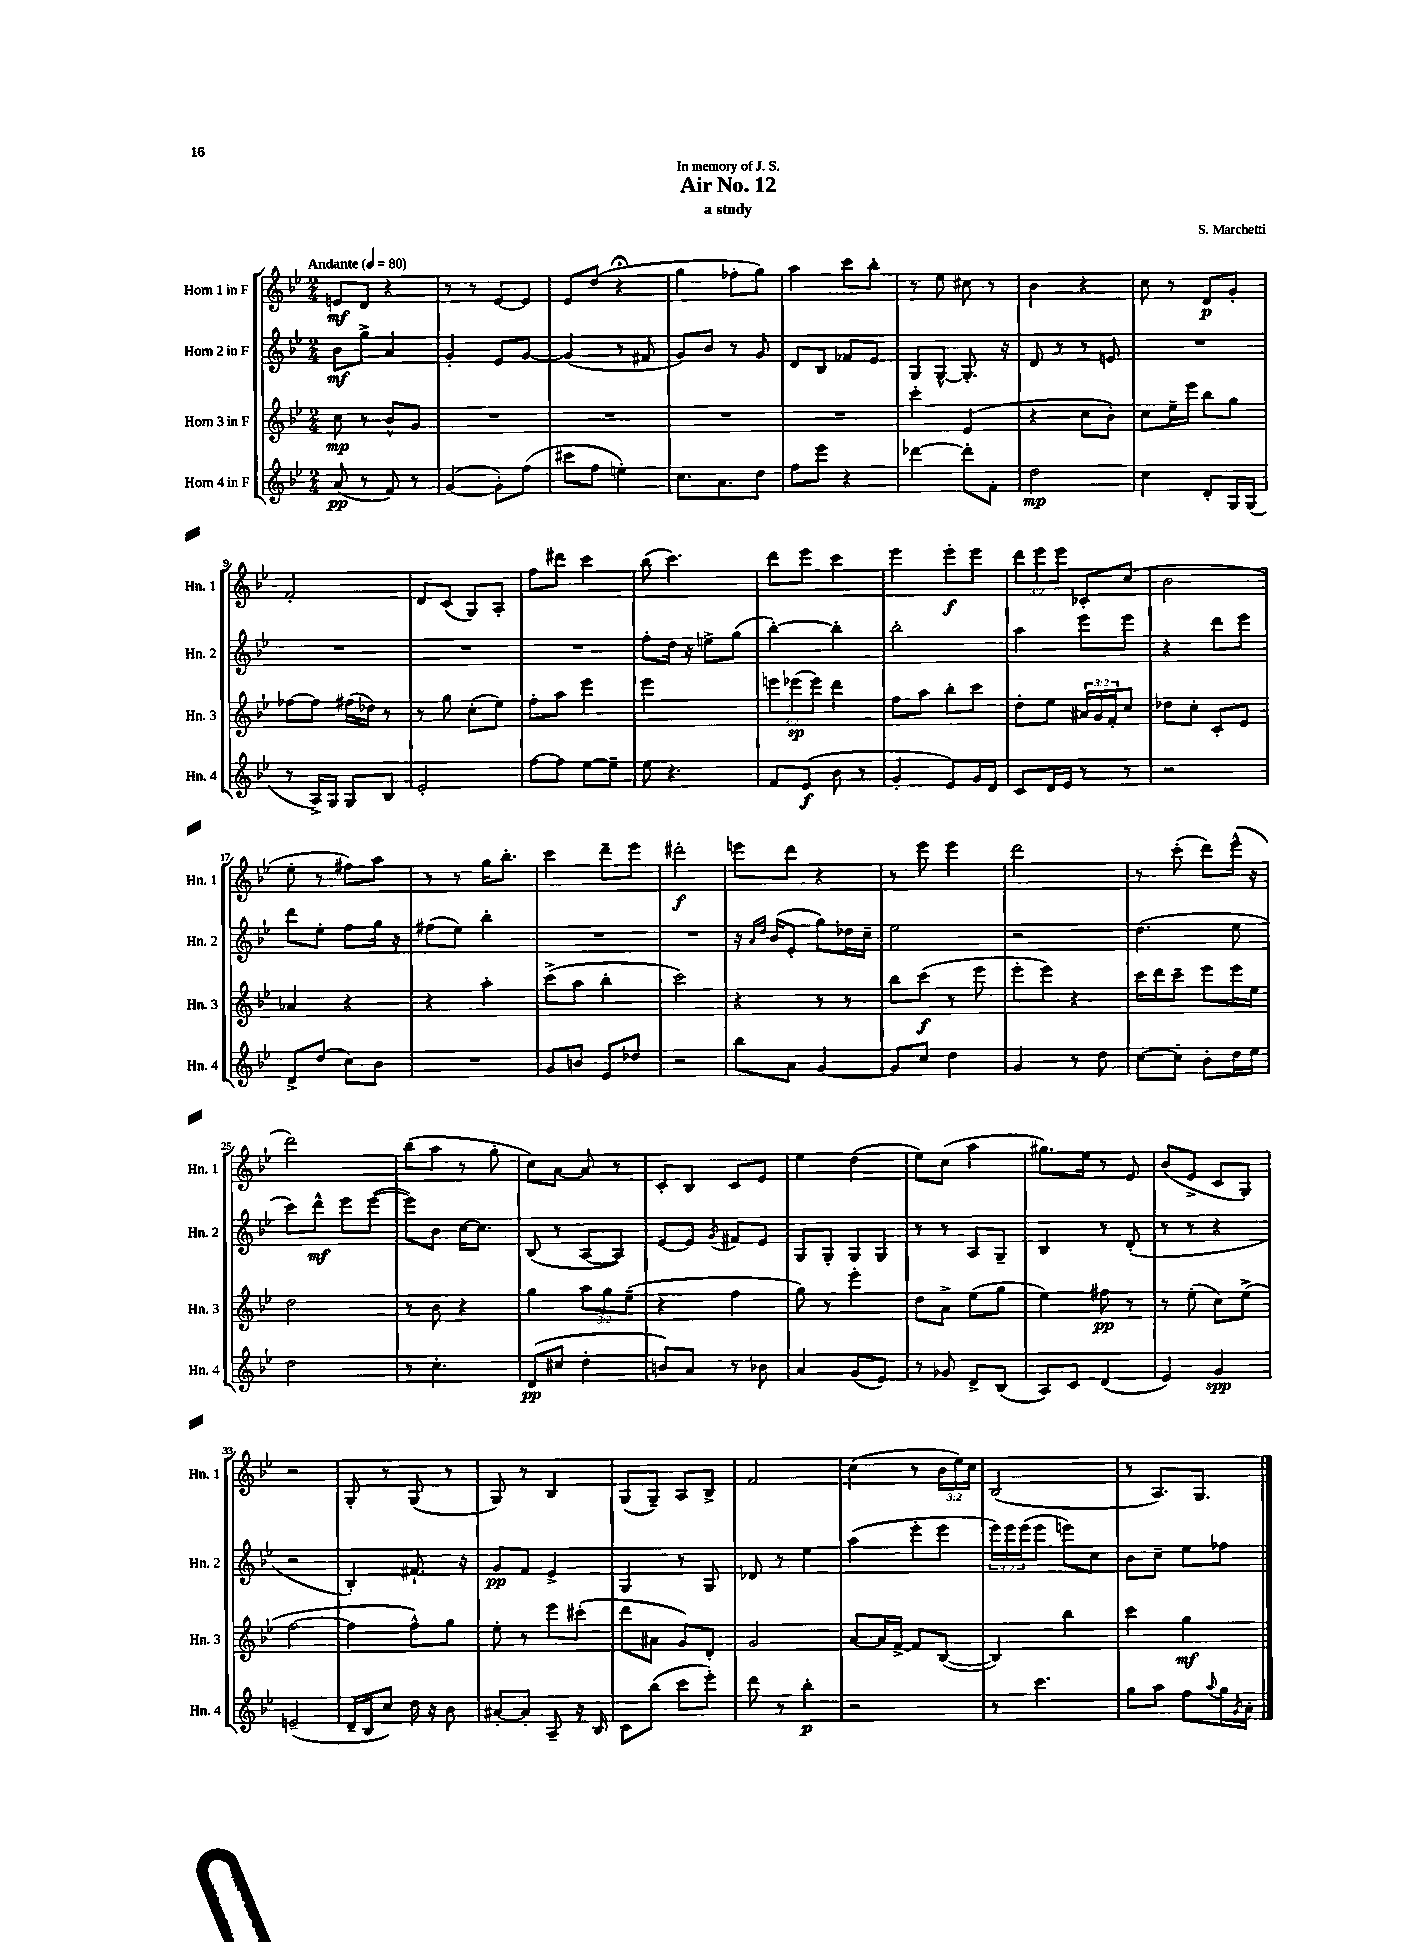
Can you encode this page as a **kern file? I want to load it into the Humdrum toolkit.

**kern	**kern	**kern	**kern
*staff4	*staff3	*staff2	*staff1
*clefG2	*clefG2	*clefG2	*clefG2
*k[b-e-]	*k[b-e-]	*k[b-e-]	*k[b-e-]
*M2/4	*M2/4	*M2/4	*M2/4
*MM80	*MM80	*MM80	*MM80
(8a/	8cc\	8b-\L	8e/L
8r	8r	8gg^\J	8d/J
8f/)	8b-^^/L	4a/	4r
8r	8g/J	.	.
=	=	=	=
([4g/	2r	4g'/	8r
.	.	.	8r
8g'\]L)	.	8e-/L	[8e-/L
(8ff\J	.	[8g/J	8e-/]J
=	=	=	=
8ccc#\L	2r	(4g/]	8e-/L
8ff\J	.	.	(8dd/J
4ee'\)	.	8r	4r;
.	.	8f#/	.
=	=	=	=
8.cc\L	2r	8g/L)	4gg\
.	.	8b-/J	.
8.a\	.	.	.
.	.	8r	8ff-'\L
8dd\J	.	8g/	8gg\J)
=	=	=	=
8ff\L	2r	8d/L	4aa\
8eee-\J	.	8B-/J	.
4r	.	8f-/L	8ccc\L
.	.	8e-/J	8bb-'\J
=	=	=	=
[4ddd-\	4ccc'\	8G/L	8r
.	.	[8G^^/J	8ee-\
8ddd-'\]L	(4e-/	8.G'/]	8cc#\
8f'\J	.	.	8r
.	.	16r	.
=	=	=	=
2dd\	4r	8d/	4b-\
.	.	8r	.
.	8cc\L	8r	4r
.	8b-'\J)	8e/	.
=	=	=	=
4cc\	8cc\L	2r	8cc\
.	16ee-~\L	.	8r
.	16eee-\JJ	.	.
8d'/L	8bb-\L	.	8d/L
16G/L	8gg\J	.	8g'/J
(16G/JJ	.	.	.
=	=	=	=
8r	[8ff-\L	2r	2f'/
16A^/LL)	8ff-\]J	.	.
16G/JJ	.	.	.
8G/L	(16ff#\LL	.	.
.	16dd-\JJ)	.	.
8B-/J	8r	.	.
=	=	=	=
2e-'/	8r	2r	8d/L
.	8gg\	.	(8c/J
.	(8cc'\L	.	8G/L)
.	8ee-\J)	.	8A'/J
=	=	=	=
[8ff\L	8ff'\L	2r	8ff\L
8ff\]J	8aa\J	.	8ddd#\J
[8ee-\L	4eee-\	.	4ccc\
8ee-~\]J	.	.	.
=	=	=	=
8ee-\	2eee-\	8ff'\L	(8bb-\
4.r	.	16dd\Jk	4.ccc\)
.	.	16r	.
.	.	8ee^\L	.
.	.	(8gg\J	.
=	=	=	=
8f/L	12eee\L	[4bb-'\)	8ddd\L
.	(12eee-\	.	.
(8e-/J	.	.	8eee-\J
.	12eee-\J)	.	.
8b-\	4ddd\	4bb-'\]	4ccc\
8r	.	.	.
=	=	=	=
4g'/	8ff\L	2bb-'\	4eee-\
.	8aa\J	.	.
8e-/L)	8bb-'\L	.	8eee-'\L
16g/L	8ccc\J	.	8eee-\J
16d/JJ	.	.	.
=	=	=	=
8c/L	8dd'\L	4aa\	12ddd\L
.	.	.	12eee-\
16d/L	8ee-\J	.	.
.	.	.	12eee-\J
16e-/JJ	.	.	.
8r	24a#/LL	8eee-\L	8c-'/L
.	24g/	.	.
.	24f'/J	.	.
8r	8cc/J	8eee-\J	(8cc/J
=	=	=	=
2r	8dd-\L	4r	2b-\
.	8cc'\J	.	.
.	8c'/L	8ddd\L	.
.	8e-/J	8eee-\J	.
=	=	=	=
8d^/L	4a-/	8ddd\L	8ee-'\
(8dd/J	.	8ee-'\J	8r
8cc\L)	4r	8ff\L	8ff#\L)
8b-\J	.	16gg\Jk	8aa\J
.	.	16r	.
=	=	=	=
2r	4r	(8ff#\L	8r
.	.	8ee-\J)	8r
.	4aa'\	4bb-'\	16gg\LK
.	.	.	8.bb-'\J
=	=	=	=
8g/L	(8ccc^\L	2r	4ccc\
8b/J	8aa\J	.	.
8e-/L	4bb-'\	.	8ddd~\L
8dd-/J	.	.	8eee-\J
=	=	=	=
2r	2ccc\)	2r	2ddd#'\
=	=	=	=
8bb-\L	4r	16r	8eee\L
.	.	16qqa/LL	.
.	.	16qqdd/JJ	.
.	.	(16b-/LK	.
8a\J	.	8e-'/J	8ddd\J
[4g/	8r	8gg\L)	4r
.	8r	16dd-\L	.
.	.	16cc~\JJ	.
=	=	=	=
8g/]L	8bb-\L	2ee-\	8r
8cc/J	(8ccc\J	.	8eee-\
4dd\	8r	.	4eee-\
.	8eee-\	.	.
=	=	=	=
4g/	8eee-'\L	2r	2ddd\
.	8eee-\J)	.	.
8r	4r	.	.
8dd\	.	.	.
=	=	=	=
[8cc\L	16ccc\LL	(4.dd\	8r
.	16ddd\J	.	.
8cc'\]J	8ccc~\J	.	(8ccc'\
8b-'\L	8eee-\L	.	8ddd\L)
16dd\L	16eee-\L	8ee-\	(16eee-^^\Jk
16ee-\JJ	16ee-\JJ	.	16r
=	=	=	=
2dd\	2dd\	8ccc\L)	2ddd\)
.	.	8ddd^^\J	.
.	.	8eee-\L	.
.	.	([8eee-\J	.
=	=	=	=
8r	8r	8eee-\]L)	(8bb-\L
4.cc'\	8b-\	8b-\J	8aa\J
.	4r	[16cc\LK	8r
.	.	8.cc\]J	.
.	.	.	8gg'\
=	=	=	=
(8d/L	4gg\	(8B-/	8cc\L)
8cc#/J	.	8r	[8a\J
4dd'\	12aa\L	[8A/L	8a/]
.	12gg\	.	.
.	.	8A/]J)	8r
.	(12ee-~\J	.	.
=	=	=	=
8b/L)	4r	[8e-/L	8c'/L
8a/J	.	8e-/]J	8B-/J
.	.	8qg/	.
8r	4ff\	8f#/L	8c/L
8b-\	.	8e-/J	8e-/J
=	=	=	=
4a/	8gg\)	8G/L	4ee-\
.	8r	8G'/J	.
(8g/L	4eee-'\	8G/L	(4dd\
8e-/J)	.	8G/J	.
=	=	=	=
8r	8dd\L	8r	8ee-\L)
8g-/	8a^\J	8r	(8cc\J
8d^/L	(8ee-\L	8A/L	4aa\
(8B-/J	8gg\J	8G~/J	.
=	=	=	=
8A/L)	4ee-\)	4B-/	8.gg#\L)
8c/J	.	.	.
.	.	.	16ee-\Jk
(4d/	8ff#\	8r	8r
.	8r	(8d'/	8e-/
=	=	=	=
4e-/)	8r	8r	(8b-/L
.	(8ee-'\	8r	8e-^/J
4g/	8cc\L)	4r	8c/L
.	(8ee-^\J	.	8G/J)
=	=	=	=
(2e~/	[2ff\	2r	2r
=	=	=	=
16d~/LL	4ff\]	4B-'/)	8G'/
16B-/J	.	.	.
8cc/J)	.	.	8r
16dd\	8ff^^\L)	8.f#`/	(8G/
16r	.	.	.
8b-\	8gg\J	.	8r
.	.	16r	.
=	=	=	=
[8a#'/L	8ee-'\	8g/L	8G/)
8a#'/]J	8r	8f/J	8r
8A~/	8eee-\L	4e-^/	4B-/
16r	(8ccc#'\J	.	.
16B-/	.	.	.
=	=	=	=
8c\L	8ddd\L	4G/	(8G/L
(8bb-\J	8a#\J	.	8G~/J)
8ccc\L	8g/L)	8r	8A/L
8eee-'\J)	8d'/J	8G/	8B-^/J
=	=	=	=
8ddd\	2g/	8d-/	2f/
8r	.	8r	.
4bb-'\	.	4ee-\	.
=	=	=	=
2r	[8a/L	(4aa\	(4cc\
.	16a/]L	.	.
.	[16f^/JJ	.	.
.	8f/]L	8eee-'\L	8r
.	([8B-/J	8eee-\J	24b-\LL
.	.	.	24ee-\)
.	.	.	24cc\JJ
=	=	=	=
8r	4B-/])	24eee-\LL)	(2B-/
.	.	24eee-\	.
.	.	(24eee-\J	.
4.ccc\	.	8eee-\J	.
.	4bb-\	8eee\L)	.
.	.	8cc\J	.
=	=	=	=
8gg\L	4ccc\	8b-\L	8r
8aa\J	.	8cc~\J	8.A/L)
8ff\L	4gg\	8ee-\L	.
.	.	.	8.G/J
8qqaa/	.	.	.
16gg\L	.	8ff-\J	.
8qg/	.	.	.
16a'\JJ	.	.	.
==	==	==	==
*-	*-	*-	*-
